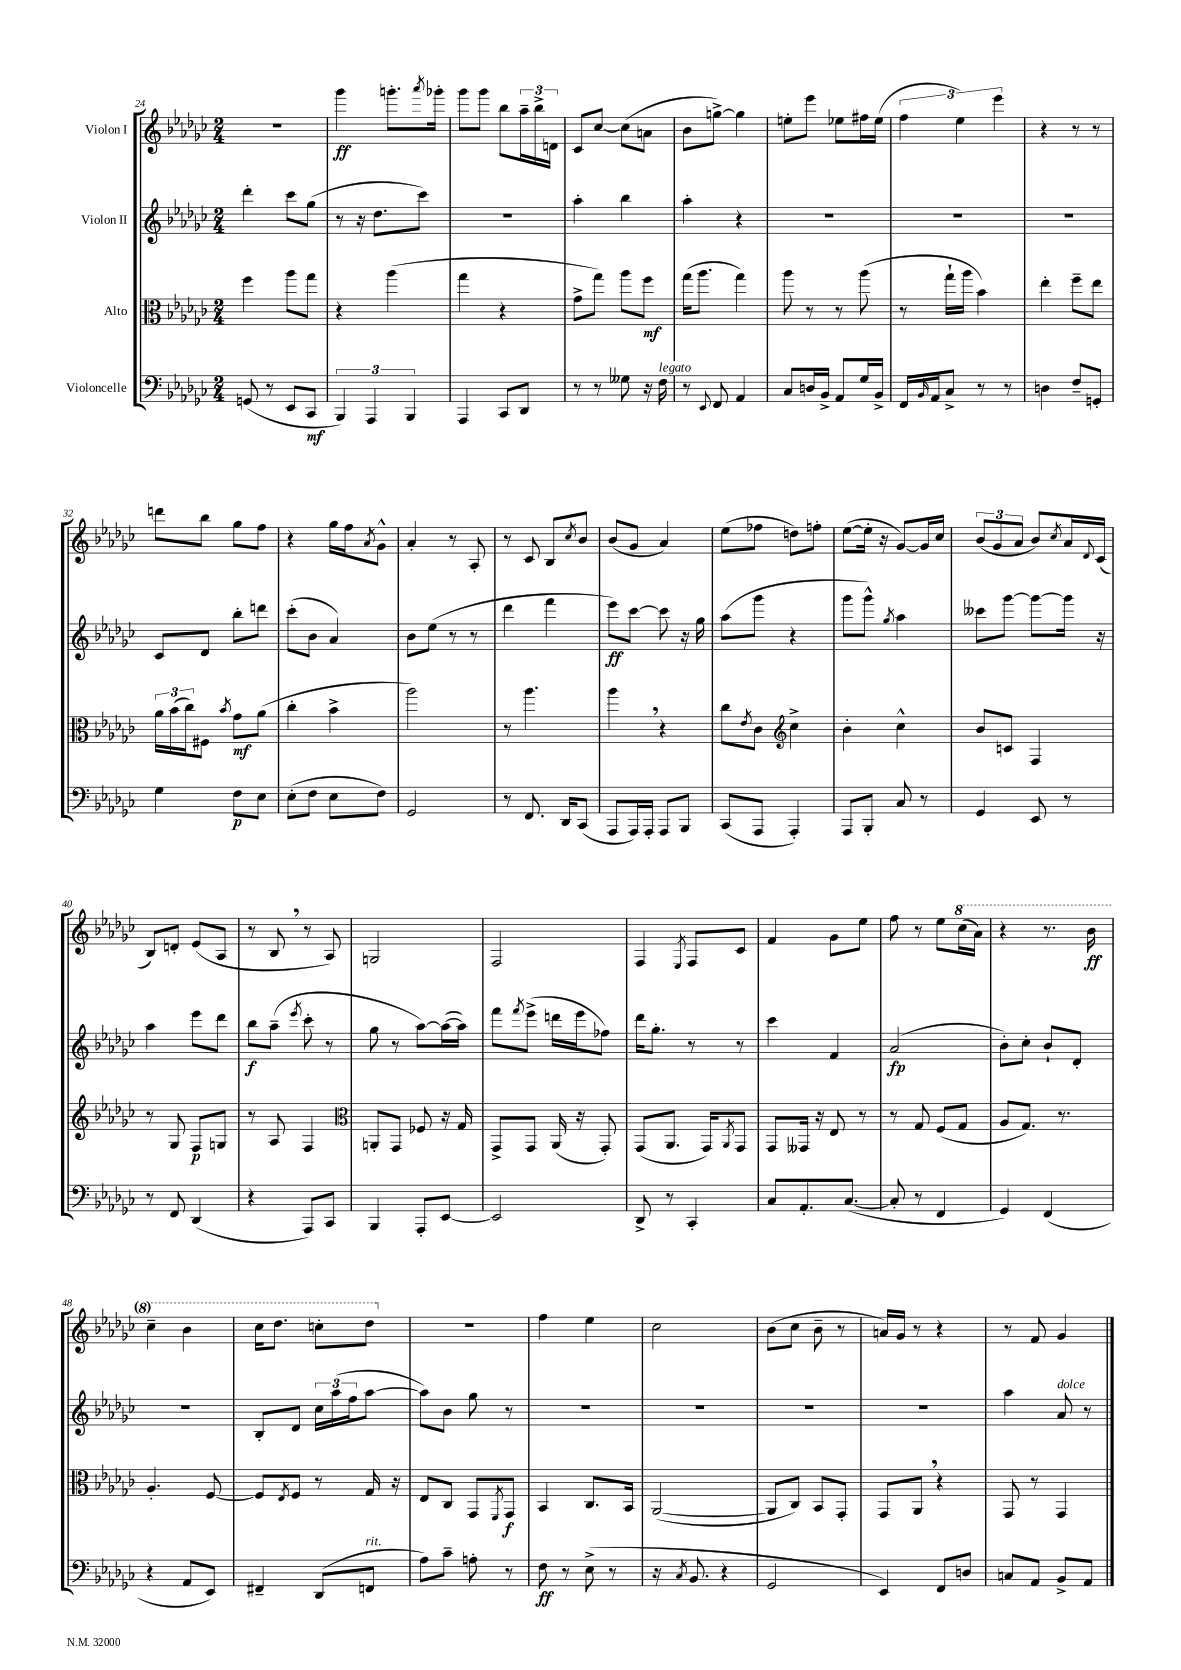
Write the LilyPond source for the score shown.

<<
\new StaffGroup <<
\new Staff = "s0" \with { instrumentName = "Violon I" } {
    \clef treble \key ges \major \numericTimeSignature \time 2/4
    r2 |
    ges'''4\ff g'''8.-. \acciaccatura { aes'''8 } ges'''16-. |
    ges'''8 ges'''8 bes''8 \tuplet 3/2 { aes''16-- bes''16-> d'16 } |
    ces'8 ces''8~ ces''8( a'8 |
    bes'8 g''8~->) g''4 |
    e''8-. ees'''8 ees''8 fis''16 ees''16( |
    \tuplet 3/2 { f''4 ees''4) ees'''4 } |
    r4 r8 r8 |
    d'''8 bes''8 ges''8 f''8 |
    r4 ges''16 f''16 \acciaccatura { aes'8 } ges'8-^ |
    aes'4-. r8 aes8-. |
    r8 ces'8 bes8 \acciaccatura { ces''8 } bes'8 |
    bes'8( ges'8 aes'4) |
    ees''8( fes''8 d''8) f''8-. |
    ees''8~( ees''16-. r16 ges'8~) ges'16 ces''16 |
    \tuplet 3/2 { bes'8( ges'8 aes'8 } bes'8) \acciaccatura { ces''8 } aes'16 \appoggiatura { des'8 } ces'16( |
    bes8) d'8-. ees'8( aes8 |
    r8 bes8 \breathe r8 aes8) |
    g2 |
    f2 |
    f4 \acciaccatura { ees8 } f8 ces'8 |
    f'4 ges'8 ees''8 |
    f''8 r8 ees''8 \ottava #1 ces'''16( aes''16) |
    r4 r8. bes''16\ff |
    ces'''4-- bes''4 |
    ces'''16 des'''8. c'''8-. des'''8 \ottava #0 |
    R2 |
    f''4 ees''4 |
    ces''2 |
    bes'8( ces''8 bes'8-- r8 |
    a'16) ges'16 r8 r4 |
    r8 f'8 ges'4 \bar "|." |
}
\new Staff = "s1" \with { instrumentName = "Violon II" } {
    \clef treble \key ges \major \numericTimeSignature \time 2/4
    des'''4-. ces'''8 ges''8( |
    r8 r16 des''8. ces'''8) |
    R2 |
    aes''4-. bes''4 |
    aes''4-. r4 |
    R2 |
    R2 |
    R2 |
    ces'8 des'8 bes''8-. d'''8 |
    ces'''8-.( bes'8 aes'4) |
    bes'8 ees''8( r8 r8 |
    des'''4 f'''4 |
    ees'''8\ff) ces'''8~ ces'''8 r16 ges''16 |
    aes''8( ges'''8 r4 |
    ges'''8 ges'''8-^) \acciaccatura { ges''8 } aes''4 |
    ceses'''8 ges'''8~ ges'''8~ ges'''16 r16 |
    aes''4 ees'''8 des'''8 |
    bes''8\f aes''8--( \acciaccatura { ees'''8 } ces'''8-. r8 |
    ges''8 r8 aes''8~) aes''16~( aes''16) |
    f'''8 \acciaccatura { f'''8 } ees'''8->( d'''16 ees'''16 fes''8) |
    des'''16 ges''8.-. r8 r8 |
    ces'''4 f'4 |
    aes'2\fp( |
    bes'8-.) ces''8-. bes'8-! des'8-. |
    r2 |
    bes8-. des'8 \tuplet 3/2 { ces''16 aes''16( f''16 } aes''8~ |
    aes''8) bes'8 ges''8 r8 |
    R2 |
    R2 |
    R2 |
    R2 |
    aes''4 aes'8^\markup { \italic "dolce" } r8 \bar "|." |
}
\new Staff = "s2" \with { instrumentName = "Alto" } {
    \clef alto \key ges \major \numericTimeSignature \time 2/4
    f''4 aes''8 ges''8 |
    r4 aes''4( |
    ges''4 r4 |
    ges'8-> ges''8) aes''8 f''8\mf |
    ges''16( aes''8. ges''4) |
    aes''8 r8 r8 aes''8( |
    r8 ges''16-! aes''16 bes'4) |
    ees''4-. f''8-- ees''8 |
    \tuplet 3/2 { aes'16 bes'16( ces''16) } fis8 \acciaccatura { bes'8 } ges'8\mf aes'8( |
    ces''4-. bes'4-> |
    aes''2) |
    r8 aes''4. |
    aes''4 \breathe r4 |
    ces''8 \acciaccatura { ees'8 } ces'8 \clef treble ces''4-> |
    bes'4-. ces''4-^ |
    bes'8 c'8 f4 |
    r8 ges8 f8\p g8 |
    r8 aes8 f4 |
    \clef alto a,8-. ges,8 fes8 r16 ges16 |
    ges,8-> ges,8 aes,16( r16 ges,8-.) |
    ges,8( aes,8. ges,16) \acciaccatura { aes,8 } ges,8 |
    ges,8 geses,16 r16 ees8 r8 |
    r8 ges8 f8( ges8 |
    aes8 ges8.) r8. |
    aes4.-. f8~ |
    f8 \acciaccatura { ees8 } f8 r8 ges16 r16 |
    ees8 ces8 ges,8 \acciaccatura { f,8 } ges,8\f |
    bes,4 ces8. bes,16 |
    aes,2~( |
    aes,8 ces8) bes,8 ges,8-. |
    ges,8 aes,8 \breathe r4 |
    ges,8 r8 ges,4 \bar "|." |
}
\new Staff = "s3" \with { instrumentName = "Violoncelle" } {
    \clef bass \key ges \major \numericTimeSignature \time 2/4
    g,8( r8 ees,8 ces,8\mf |
    \tuplet 3/2 { bes,,4) aes,,4 bes,,4 } |
    aes,,4 ces,8 des,8 |
    r8 r8 geses8 r16 f16^\markup { \italic "legato" } |
    r8 \appoggiatura { ees,8 } f,8 aes,4 |
    ces8 d16 bes,16-> aes,8 ges16 bes,16-> |
    f,16 \grace { bes,16 } aes,16 ces8-> r8 r8 |
    d4 f8-- g,8-. |
    ges4 f8\p ees8 |
    ees8-.( f8 ees8 f8) |
    ges,2 |
    r8 f,8. des,16 ces,8( |
    aes,,8 aes,,16) aes,,16-. aes,,8 bes,,8 |
    ces,8( aes,,8 aes,,4-.) |
    aes,,8 bes,,8-. ces8 r8 |
    ges,4 ees,8 r8 |
    r8 f,8 des,4( |
    r4 aes,,8) ces,8 |
    bes,,4 aes,,8-. ees,8~ |
    ees,2 |
    des,8-> r8 ces,4-. |
    ces8 aes,8.-. ces8.~( |
    ces8-. r8 f,4 |
    ges,4) f,4( |
    r4 aes,8 ees,8) |
    fis,4-- des,8( f,8^\markup { \italic "rit." } |
    aes8) ces'8-- a8-. r8 |
    f8\ff r8 ees8->( r8 |
    r16 \acciaccatura { ces8 } bes,8. r4 |
    ges,2 |
    ees,4) f,8 d8 |
    c8 aes,8 bes,8-> aes,8 \bar "|." |
}
>>
>>
\layout { \context { \Score currentBarNumber = #24 } }
